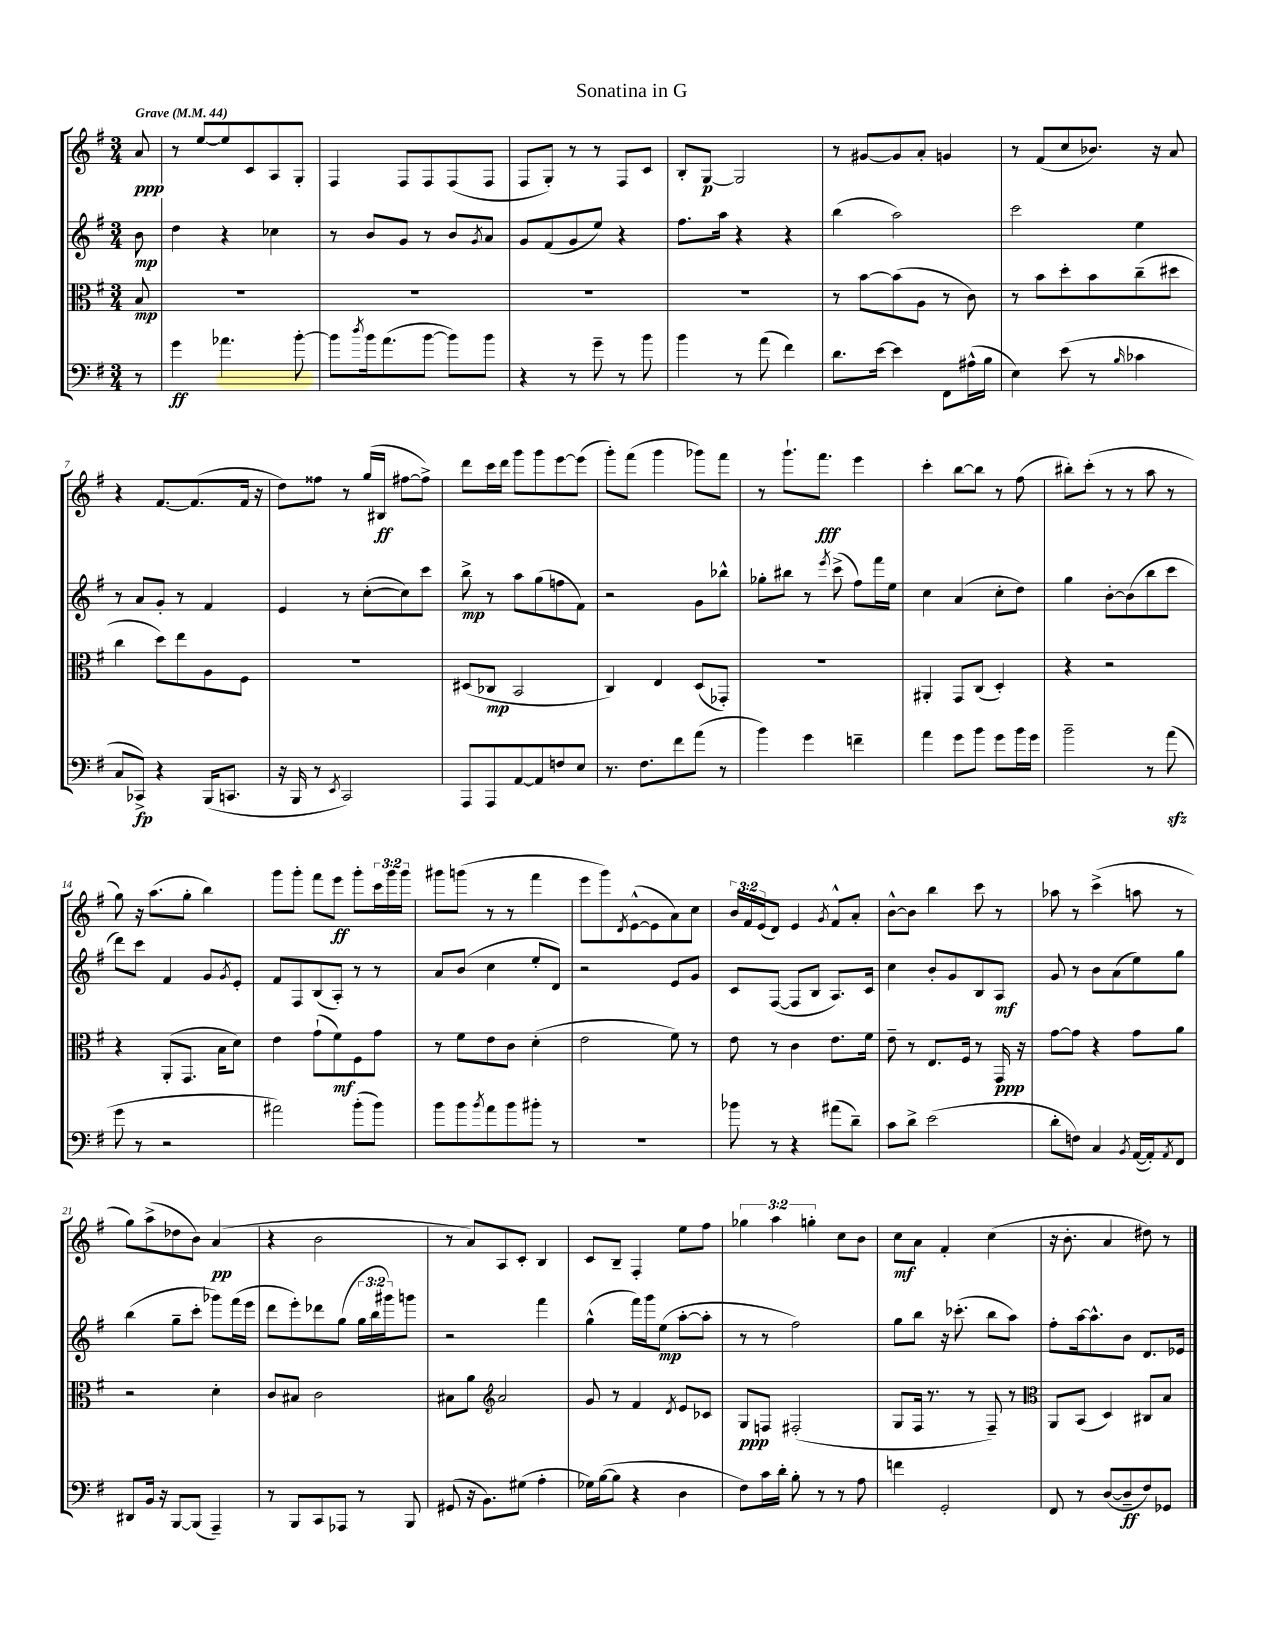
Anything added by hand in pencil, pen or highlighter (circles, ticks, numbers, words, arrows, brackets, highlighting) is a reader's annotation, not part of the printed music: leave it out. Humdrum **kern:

**kern	**dynam	**kern	**dynam	**kern	**dynam	**kern	**dynam
*part4	*part4	*part3	*part3	*part2	*part2	*part1	*part1
*staff4	*staff4	*staff3	*staff3	*staff2	*staff2	*staff1	*staff1
*clefF4	*	*clefC3	*	*clefG2	*	*clefG2	*
*k[f#]	*	*k[f#]	*	*k[f#]	*	*k[f#]	*
*M3/4	*	*M3/4	*	*M3/4	*	*M3/4	*
*MM44	*	*MM44	*	*MM44	*	*MM44	*
=	=	=	=	=	=	=	=
!	!	!	!	!	!	!LO:TX:a:B:t=Grave	!
8r	.	8B/	mp	8b\	mp	8a/	ppp
=1	=1	=1	=1	=1	=1	=1	=1
4g\	ff	2.r	.	4dd\	.	8r	.
.	.	.	.	.	.	[8ee/L	.
4.a-X\	.	.	.	4r	.	8ee/]	.
.	.	.	.	.	.	8c/	.
.	.	.	.	4cc-X\	.	8A/	.
[8b'\	.	.	.	.	.	8G'/J	.
=2	=2	=2	=2	=2	=2	=2	=2
8b\L]	.	2.r	.	8r	.	4F#/	.
8qdd/	.	.	.	.	.	.	.
16b\k	.	.	.	8b/L	.	.	.
(8.a\	.	.	.	.	.	.	.
.	.	.	.	8g/J	.	8F#/L	.
[8b\J	.	.	.	8r	.	8F#/	.
8b\L])	.	.	.	8b/L	.	(8F#/	.
.	.	.	.	8qg/	.	.	.
8b\J	.	.	.	8a/J	.	8F#/J	.
=3	=3	=3	=3	=3	=3	=3	=3
4r	.	2.r	.	8g/L	.	8F#/L	.
.	.	.	.	(8f#/	.	8G'/J)	.
8r	.	.	.	8g/	.	8r	.
8g~\	.	.	.	8ee/J)	.	8r	.
8r	.	.	.	4r	.	8F#/L	.
8b\	.	.	.	.	.	8c/J	.
=4	=4	=4	=4	=4	=4	=4	=4
4b\	.	2.r	.	8.ff#\L	.	8B'/L	.
.	.	.	.	.	.	[8G/J	p
.	.	.	.	16aa\Jk	.	.	.
8r	.	.	.	4r	.	2G/]	.
(8a\	.	.	.	.	.	.	.
4f#\)	.	.	.	4r	.	.	.
=5	=5	=5	=5	=5	=5	=5	=5
8.d\L	.	8r	.	(4bb\	.	8r	.
.	.	[8b\L	.	.	.	[8g#X/L	.
[16e\Jk	.	.	.	.	.	.	.
4e\]	.	(8b\]	.	2aa\)	.	8g#/]	.
.	.	8A\J	.	.	.	8a'/J	.
8FF#\L	.	8r	.	.	.	4gn/	.
(16A#X^^\L	.	8c\)	.	.	.	.	.
16B\JJ	.	.	.	.	.	.	.
=6	=6	=6	=6	=6	=6	=6	=6
4E\)	.	8r	.	2ccc\	.	8r	.
.	.	8b\L	.	.	.	(8f#/L	.
(8e\	.	8dd'\	.	.	.	8cc/	.
8r	.	8b\	.	.	.	8.b-X/J)	.
16qqB/	.	.	.	.	.	.	.
4c-X\	.	(8cc~\	.	4ee\	.	.	.
.	.	.	.	.	.	16r	.
.	.	8dd#X\J	.	.	.	8a/	.
!!LO:LB:g=z
=7	=7	=7	=7	=7	=7	=7	=7
8C/L	.	4cc\	.	8r	.	4r	.
8CC-X^/J)	fp	.	.	8a/L	.	.	.
4r	.	8dd\L)	.	8g'/J	.	[8.f#/L	.
.	.	8ee\	.	8r	.	.	.
.	.	.	.	.	.	(8.f#/]	.
(16BBB/KL	.	8A\	.	4f#/	.	.	.
8.CCn/J	.	.	.	.	.	.	.
.	.	8F#\J	.	.	.	16f#/Jk	.
.	.	.	.	.	.	16r	.
=8	=8	=8	=8	=8	=8	=8	=8
16r	.	2.r	.	4e/	.	8dd\L)	.
16BBB/	.	.	.	.	.	.	.
8r	.	.	.	.	.	8ff##X\J	.
8qEE/	.	.	.	.	.	.	.
2CC/)	.	.	.	8r	.	8r	.
.	.	.	.	([8cc'\L	.	(16gg/LL	.
.	.	.	.	.	.	16B#X/JJ	ff
.	.	.	.	8cc\])	.	[8ff#X\L	.
.	.	.	.	8ccc\J	.	8ff#^\J])	.
=9	=9	=9	=9	=9	=9	=9	=9
8AAA/L	.	(8D#X/L	.	8bb^\	mp	8ddd\L	.
8AAA/	.	8C-X/J	mp	8r	.	16ccc\L	.
.	.	.	.	.	.	16ddd\JJ	.
[8AA/	.	2BB/	.	8aa\L	.	8ggg\L	.
8AA/]	.	.	.	(8gg\	.	8ggg\	.
8Fn/	.	.	.	8ffn\	.	[8eee\	.
8E/J	.	.	.	8f#\J)	.	(8eee\J]	.
=10	=10	=10	=10	=10	=10	=10	=10
8.r	.	4C/)	.	2r	.	8ggg'\L)	.
.	.	.	.	.	.	(8fff#\J	.
8.F#\L	.	.	.	.	.	.	.
.	.	4E/	.	.	.	4ggg\	.
8f#\	.	.	.	.	.	.	.
(8a\J	.	(8D/L	.	8g\L	.	8ggg-X\L)	.
8r	.	8GG-X'/J)	.	8bb-X^^\J	.	8fff#\J	.
=11	=11	=11	=11	=11	=11	=11	=11
4b\)	.	2.r	.	8gg-X'\L	.	8r	.
.	.	.	.	8bb#X\J	.	8.ggg`\L	.
4g\	.	.	.	8r	.	.	.
.	.	.	.	.	.	8.fff#\J	fff
.	.	.	.	8qeee/	.	.	.
.	.	.	.	(8ccc^\	.	.	.
4fn~\	.	.	.	8ff#\L)	.	4eee\	.
.	.	.	.	16fff#\L	.	.	.
.	.	.	.	16ee\JJ	.	.	.
=12	=12	=12	=12	=12	=12	=12	=12
4a\	.	4AA#X'/	.	4cc\	.	4ccc'\	.
8g\L	.	8GG/L	.	(4a/	.	[8bb\L	.
8b\J	.	(8C/J	.	.	.	8bb\J]	.
8g\L	.	4D'/)	.	8cc'\L	.	8r	.
16b\L	.	.	.	8dd\J)	.	(8ff#\	.
16g\JJ	.	.	.	.	.	.	.
=13	=13	=13	=13	=13	=13	=13	=13
2b~\	.	4r	.	4gg\	.	8bb#X'\L)	.
.	.	.	.	.	.	(8ccc'\J	.
.	.	2r	.	[8b'\L	.	8r	.
.	.	.	.	(8b\]	.	8r	.
8r	.	.	.	8bb\	.	8aa\	.
(8azz\	.	.	.	8ccc\J	.	8r	.
!!LO:LB:g=z
=14	=14	=14	=14	=14	=14	=14	=14
8g\	.	4r	.	8ddd\L)	.	8gg\)	.
8r	.	.	.	8ccc\J	.	16r	.
.	.	.	.	.	.	(8.aa\L	.
2r	.	(8AA'/L	.	4f#/	.	.	.
.	.	8.GG/J	.	.	.	8gg'\J	.
.	.	.	.	8g/L	.	4bb\)	.
.	.	16B\KL	.	.	.	.	.
.	.	.	.	8qg/	.	.	.
.	.	8d\J)	.	8e'/J	.	.	.
=15	=15	=15	=15	=15	=15	=15	=15
2a#X\)	.	4e\	.	8f#/L	.	8ggg\L	.
.	.	.	.	8F#/	.	8ggg'\J	.
.	.	(8g`\L	.	(8B/	.	8fff#\L	.
.	.	8f#\)	mf	8A'/J)	.	8eee\J	ff
(8b'\L	.	8F#\	.	8r	.	8ggg'\L	.
8b\J)	.	8g\J	.	8r	.	24ccc\L	.
.	.	.	.	.	.	24ggg\	.
.	.	.	.	.	.	24ggg\JJ	.
=16	=16	=16	=16	=16	=16	=16	=16
8b\L	.	8r	.	8a/L	.	8ggg#X\L	.
8b\	.	8f#\L	.	(8b/J	.	(8gggn\J	.
8qb/	.	.	.	.	.	.	.
8a\	.	8e\	.	4cc\	.	8r	.
8b\	.	8c\J	.	.	.	8r	.
8b#X'\J	.	(4d'\	.	8ee'/L	.	4fff#\	.
8r	.	.	.	8d/J)	.	.	.
=17	=17	=17	=17	=17	=17	=17	=17
2.r	.	2e\	.	2r	.	8eee\L	.
.	.	.	.	.	.	8ggg\)	.
.	.	.	.	.	.	8qd/	.
.	.	.	.	.	.	([8e^^\	.
.	.	.	.	.	.	8e\]	.
.	.	8f#\)	.	8e/L	.	8a\)	.
.	.	8r	.	8g/J	.	8cc\J	.
=18	=18	=18	=18	=18	=18	=18	=18
8b-X\	.	8e\	.	8c/L	.	24b/LL	.
.	.	.	.	.	.	24f#/	.
.	.	.	.	.	.	(24e/J	.
8r	.	8r	.	([8F#/J	.	8d/J)	.
4r	.	4c\	.	8F#/L]	.	4e/	.
.	.	.	.	8B/J	.	.	.
.	.	.	.	.	.	8qg/	.
(8a#X\L	.	8.e\L	.	8.A/L)	.	8f#^^/L	.
8d~\J)	.	.	.	.	.	8a'/J	.
.	.	16f#\Jk	.	16c/Jk	.	.	.
=19	=19	=19	=19	=19	=19	=19	=19
8c\L	.	8e~\	.	4cc\	.	[8b^^\L	.
8d^\J	.	8r	.	.	.	8b\J]	.
(2e\	.	8.E/L	.	8b'/L	.	4bb\	.
.	.	.	.	8g/	.	.	.
.	.	16F#/Jk	.	.	.	.	.
.	.	8r	.	8B/	.	8ccc\	.
.	.	16GG/	ppp	8A/J	mf	8r	.
.	.	16r	.	.	.	.	.
=20	=20	=20	=20	=20	=20	=20	=20
8d'\L	.	[8g\L	.	8g/	.	8aa-X\	.
8Fn\J)	.	8g\J]	.	8r	.	8r	.
4C/	.	4r	.	8b\L	.	(4ccc^\	.
.	.	.	.	(8a\	.	.	.
8qBB/	.	.	.	.	.	.	.
([16AA/LL	.	8g\L	.	8ee\)	.	8aan\	.
16AA'/J])	.	.	.	.	.	.	.
8qAA/	.	.	.	.	.	.	.
8FF#/J	.	8a\J	.	8gg\J	.	8r	.
!!LO:LB:g=z
=21	=21	=21	=21	=21	=21	=21	=21
8DD#X/L	.	2r	.	(4bb\	.	8gg\L)	.
16BB/Jk	.	.	.	.	.	(8aa^\	.
16r	.	.	.	.	.	.	.
[8BBB/L	.	.	.	8gg~\L	.	8dd-X\	.
(8BBB/J]	.	.	.	8ccc'\J	.	8b\J)	.
4AAA~/)	.	4d'\	.	8ggg-X\L)	.	(4a/	pp
.	.	.	.	(16fff#\L	.	.	.
.	.	.	.	16eee\JJ	.	.	.
=22	=22	=22	=22	=22	=22	=22	=22
8r	.	8c/L	.	8ddd\L	.	4r	.
8BBB/L	.	8B#X/J	.	8eee'\)	.	.	.
8CC/	.	2c\	.	8ddd-X\	.	2b\	.
8AAA-X/J	.	.	.	(8gg\J	.	.	.
8r	.	.	.	24gg\LL	.	.	.
.	.	.	.	24bb\	.	.	.
.	.	.	.	24ggg#X\J)	.	.	.
8BBB/	.	.	.	8gggn\J	.	.	.
=23	=23	=23	=23	=23	=23	=23	=23
(8GG#X/	.	8B#X\L	.	2r	.	8r	.
16r	.	8a\J	.	.	.	8a/L)	.
8.BB\L)	.	.	.	.	.	.	.
*	*	*clefG2	*	*	*	*	*
.	.	2a/	.	.	.	8A/	.
(8G#X\J	.	.	.	.	.	8c'/J	.
4A'\	.	.	.	4fff#\	.	4B/	.
=24	=24	=24	=24	=24	=24	=24	=24
16G-X\LL)	.	8g/	.	(4gg^^\	.	8c/L	.
([16B\J	.	.	.	.	.	.	.
8B\J]	.	8r	.	.	.	8B~/J	.
4r	.	4f#/	.	16fff#\LL)	.	4F#'/	.
.	.	.	.	16ggg\J	.	.	.
.	.	.	.	(8ee\J	mp	.	.
.	.	8qd/	.	.	.	.	.
4D\	.	8e/L	.	[8aa'\L	.	8ee\L	.
.	.	8c-X/J	.	8aa'\J]	.	8ff#\J	.
=25	=25	=25	=25	=25	=25	=25	=25
8F#\L)	.	8G/L	ppp	8r	.	6gg-X\	.
16c\L	.	8Fn/J	.	8r	.	.	.
.	.	.	.	.	.	6aa\	.
16d'\JJ	.	.	.	.	.	.	.
8B'\	.	(2F#X'/	.	2ff#\)	.	.	.
.	.	.	.	.	.	6ggn'\	.
8r	.	.	.	.	.	.	.
8r	.	.	.	.	.	8cc\L	.
8A\	.	.	.	.	.	8b\J	.
=26	=26	=26	=26	=26	=26	=26	=26
4fn\	.	8G/L	.	8gg\L	.	8cc\L	mf
.	.	16F#/Jk	.	8bb\J	.	8a\J	.
.	.	8.r	.	.	.	.	.
2GG'/	.	.	.	16r	.	4f#'/	.
.	.	.	.	(8.ccc-X'\	.	.	.
.	.	8r	.	.	.	.	.
.	.	8F#~/)	.	8bb\L	.	(4cc\	.
.	.	8r	.	8aa\J)	.	.	.
=27	=27	=27	=27	=27	=27	=27	=27
*	*	*clefC3	*	*	*	*	*
8FF#/	.	8AA/L	.	8ff#'\L	.	16r	.
.	.	.	.	.	.	8.b'\	.
8r	.	(8BB/J	.	[16aa\k	.	.	.
.	.	.	.	8.aa^^\]	.	.	.
([8D/L	.	4D/)	.	.	.	4a/	.
8D~/]	ff	.	.	8b\J	.	.	.
8F#/)	.	8C#X/L	.	8.d/L	.	8dd#X\)	.
8GG-X/J	.	8B/J	.	.	.	8r	.
.	.	.	.	16e-X/Jk	.	.	.
==	==	==	==	==	==	==	==
*-	*-	*-	*-	*-	*-	*-	*-
